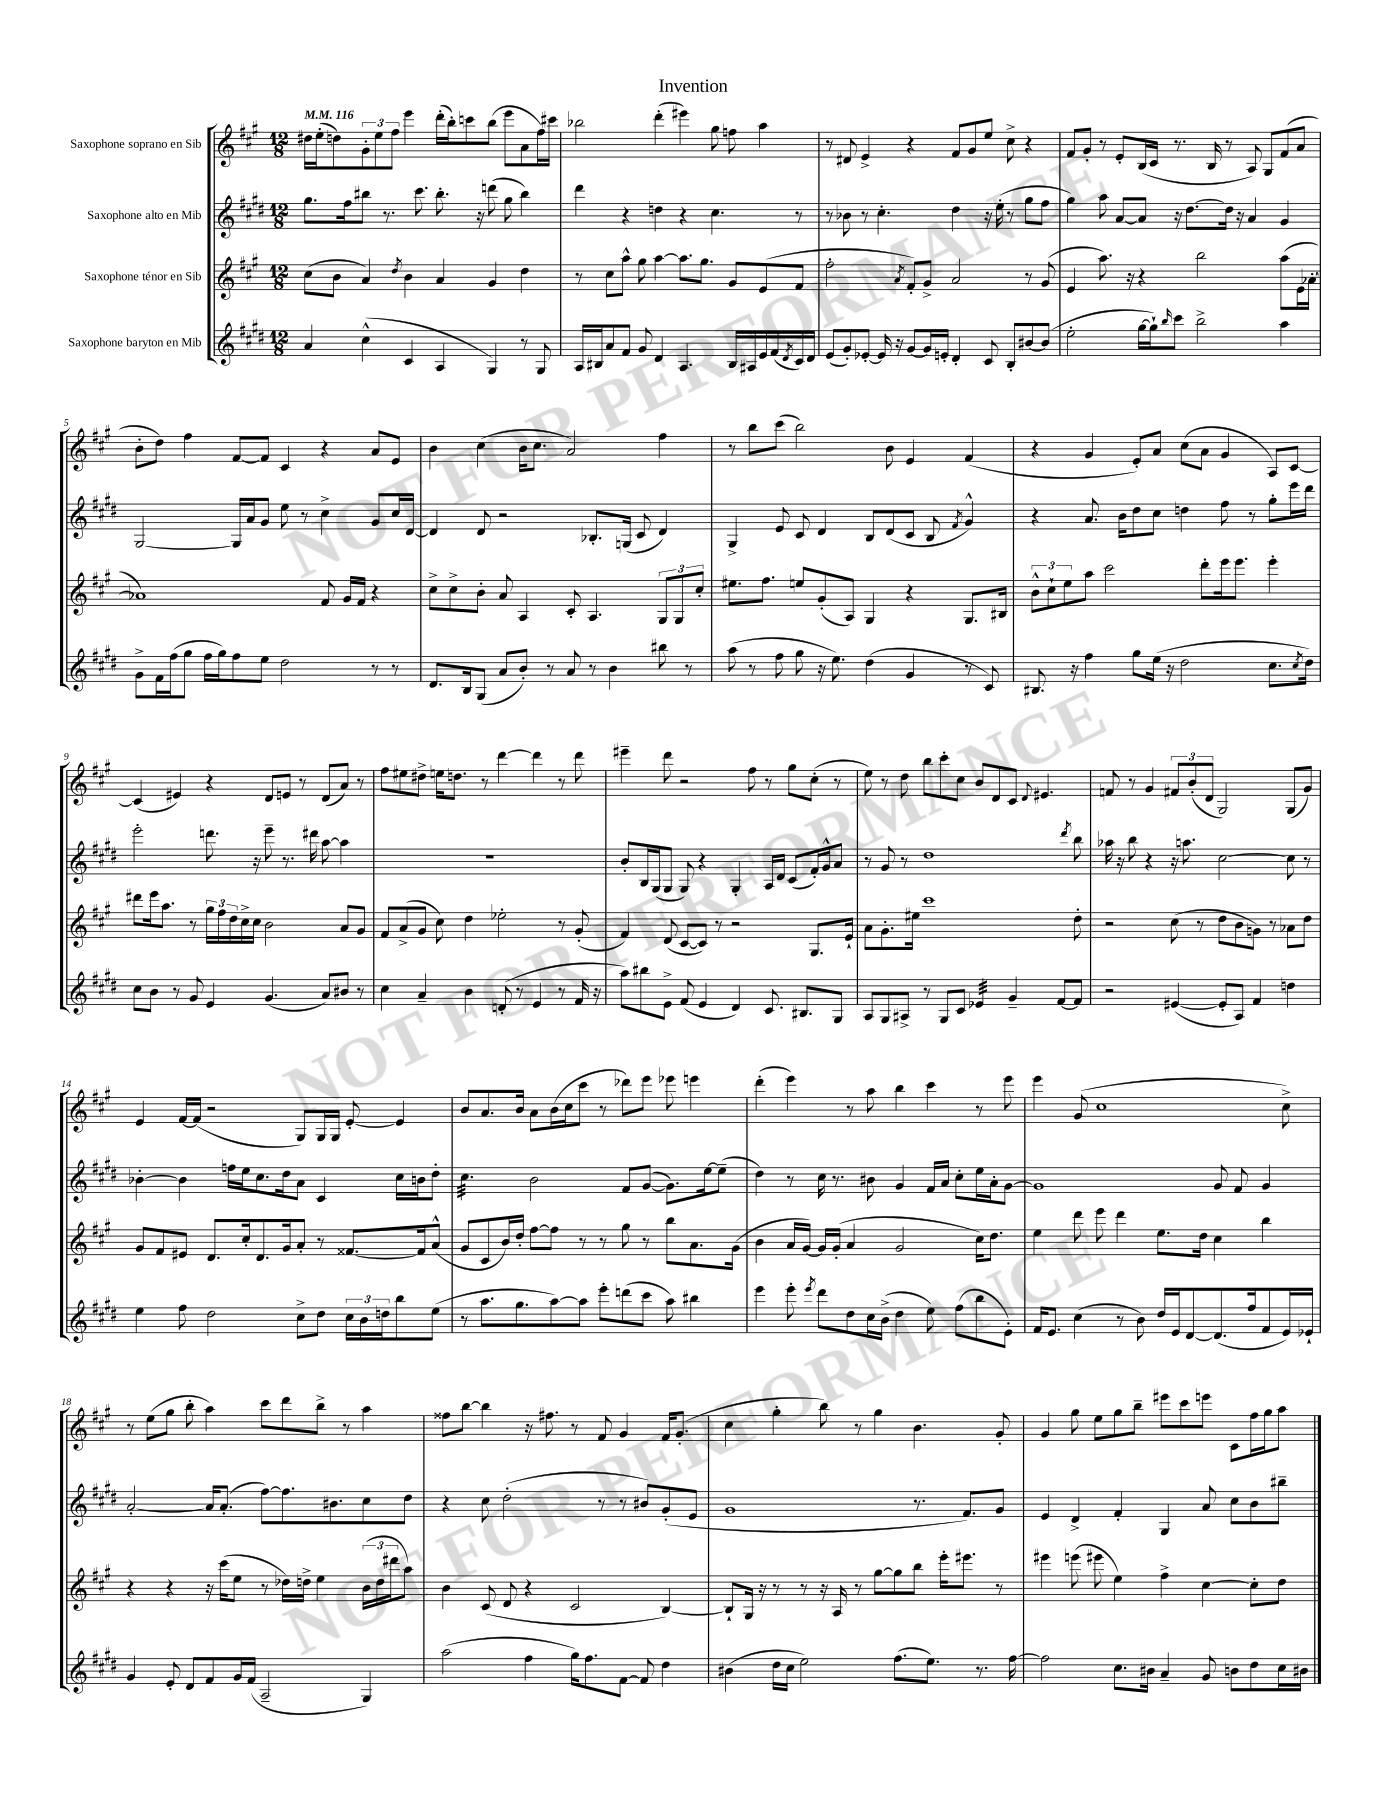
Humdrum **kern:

**kern	**kern	**kern	**kern
*staff4	*staff3	*staff2	*staff1
*clefG2	*clefG2	*clefG2	*clefG2
*k[f#c#g#d#]	*k[f#c#g#]	*k[f#c#g#d#]	*k[f#c#g#]
*M12/8	*M12/8	*M12/8	*M12/8
*MM116	*MM116	*MM116	*MM116
4a	(8cc#	8.gg#	16dd#
.	.	.	(16ee'
.	8b	.	8dd)
.	.	16ff#	.
(4cc#^^	4a)	8bb#	12g#'
.	.	.	12ee
.	.	8.r	.
.	.	.	12ff#
.	8qdd	.	.
4c#	4b	.	4eee
.	.	8.ccc#	.
4A	4a	8.bb#'	(16ddd'
.	.	.	16bb')
.	.	.	8ccc
.	.	16r	.
4G#)	4g#	(8ddd	(8bb
.	.	8gg#	8eee
8r	4dd	4bb#)	8a
8G#	.	.	16ff#)
.	.	.	16ccc#
=	=	=	=
16A	8r	4ddd#	2bb-
16B#	.	.	.
8a	8cc#	.	.
8f#	8aa^^	4r	.
8g#	8gg#	.	.
4d#	[4aa	4dd	(4ddd'
4.A	8.aa]	4r	4eee#)
.	8.gg#	.	.
.	.	4.cc#	8gg#
16B#	8g#	.	8ff
16A#	.	.	.
16e	(8e	.	4aa
(16f#	.	.	.
8qd#	.	.	.
16c#)	8f#	8r	.
16d#	.	.	.
=	=	=	=
(8e	2ff#'	8r	8r
8g#')	.	8b-	8d#
[8e-'	.	8r	4e^
16e-]	.	4.cc#'	.
16r	.	.	.
.	8qa	.	.
[8g#	8f#')	.	4r
16g#]	8g#^	.	.
16e'	.	.	.
4d#'	2a	4dd#	8f#
.	.	.	8g#
8c#	.	16r	8ee
.	.	(16ee'	.
8B'	.	8r	8cc#^
[8b#	8r	8gg#	4r
(8b#]	(8g#	8ff#	.
=	=	=	=
2ee'	4e	4gg#)	8f#
.	.	.	8g#'
.	8.aa)	8aa	8r
.	.	[8a	8e'
.	16r	.	.
[16gg#	4r	8a]	(16B
16gg#`])	.	.	16c#
16qqbb	.	.	.
8ccc#	.	16r	8.r
.	.	[8.dd#	.
2bb^	2bb	.	.
.	.	.	16B
.	.	16dd#]	8r
.	.	16r	.
.	.	4a	8A)
.	.	.	8G#
4aa	(8aa	4g#	(8f#
.	16e	.	8a
.	[16a-'	.	.
=	=	=	=
8g#^	1a-])	[2G#	8b'
16f#	.	.	8dd)
(16ff#	.	.	.
8gg#	.	.	4ff#
16ff#	.	.	.
16gg#)	.	.	.
8ff#	.	16G#]	[8f#
.	.	16a	.
8ee	.	8g#	8f#]
2dd#	.	8ee	4c#
.	.	8r	.
.	8f#	4cc#^	4r
.	16g#	.	.
.	16f#	.	.
8r	4r	8g#	8a
8r	.	16cc#	8e
.	.	[16d#	.
=	=	=	=
8.d#	8cc#^	4d#]	4b
.	8cc#^	.	.
16B	.	.	.
(8G#	8b'	8d#	(4cc#
8a	8a	2r	.
8b')	4A	.	16b
.	.	.	8.cc#
8r	.	.	.
8a	8c#'	.	2a)
8r	4.A	8.B-'	.
4b	.	.	.
.	.	(16G	.
.	.	8c#	.
8bb#	12G#	4d#)	4ff#
.	12G#	.	.
8r	.	.	.
.	12cc#'	.	.
=	=	=	=
(8aa	8.ee#	4G#^	8r
8r	.	.	8bb
.	8.ff#	.	.
8ff#	.	8e	(8ccc#
8gg#	8ee	8c#	2bb)
16r	(8g#'	4d#	.
8.ee)	.	.	.
.	8A)	.	.
(4dd#	4G#	8B	.
.	.	(8d#	8b
4g#	4r	8c#	4e
.	.	8B	.
.	.	8qf#	.
8r	8.G#	4g#^^)	(4f#
8c#)	.	.	.
.	16B#	.	.
=	=	=	=
8.B#	12b^^	4r	4r
.	12cc#`	.	.
.	12ee	.	.
16r	.	.	.
4ff#	8aa	8.a	4g#
.	2ccc#	.	.
.	.	16b	.
8gg#	.	8dd#	8e')
(16ee	.	8cc#	8a
16r	.	.	.
2dd#	.	4dd	(8cc#
.	8ddd'	.	8a
.	16eee	8ff#	4g#
.	8.eee	.	.
.	.	8r	.
8.cc#	4eee'	8gg#'	8A)
.	.	16eee	[8c#
8qcc#	.	.	.
16dd#)	.	16ddd#	.
=	=	=	=
8cc#	8ddd#	2eee'	(4c#]
8b	16eee	.	.
.	8.aa	.	.
8r	.	.	4e#)
8g#	8r	.	.
4e	24gg#	8.ddd	4r
.	24ff#	.	.
.	24dd	.	.
.	16cc#^	.	.
.	16cc#	16r	.
(4.g#	2b	8eee~	8d
.	.	8.r	8e
.	.	.	8r
.	.	16ddd#	.
8a)	.	[8aa	(8d
8b#	8a	4aa]	8a)
8r	8g#	.	8r
=	=	=	=
4cc#	8f#	1.r	8ff#
.	(8a^	.	8ee#
4a~	8g#	.	8dd#^
.	8cc#)	.	16ee
.	.	.	8.dd
4b	4dd	.	.
.	.	.	8r
(8d'	2ee-'	.	[4ddd
8r	.	.	.
4e	.	.	4ddd]
8r	8r	.	8r
16f#	(8g#'	.	8ddd
16r	.	.	.
=	=	=	=
8aa)	4f#)	8b'	4eee#~
8bb#	.	16B	.
.	.	(16G#	.
8e^	(8d	8G#	8ddd
(8f#	[8c#	8G#)	2r
4e	8c#])	4r	.
.	8r	.	.
4d#)	2r	4G#'	.
.	.	.	8ff#
8.c#	.	16A	8r
.	.	16d#	.
.	.	(8c#	8gg#
8.B#	.	.	.
.	8.G#	16f#')	(8cc#'
.	.	16g#^^	.
8G#	.	8a	8r
.	16e`	.	.
=	=	=	=
8A	8a	8r	8ee)
8G#	8.g#'	8g#	8r
8A#^	.	8r	8dd
.	16ee#	.	.
8r	1ccc#	1dd#	8bb
8G#	.	.	8ccc#'
8c#	.	.	8cc#
4e-	.	.	8b
.	.	.	8d
4g#~	.	.	8c#
.	.	.	8qqd
.	.	.	4.e#
[8f#	.	.	.
.	.	8qddd#	.
8f#]	8dd'	8bb	.
=	=	=	=
2r	2r	16aa-	8f
.	.	16r	.
.	.	8bb	8r
.	.	4r	4g#
([4e#	(8cc#	16r	12f#
.	.	8.aa	.
.	.	.	(12b'
.	8r	.	.
.	.	.	12d
8e#']	8dd	[2cc#	2G#)
8A)	8b	.	.
4f#	8g)	.	.
.	8r	.	.
4dd	8a-	8cc#]	(8G#
.	8dd	8r	8g#)
=	=	=	=
4ee	8g#	[4b-'	4e
.	8f#	.	.
8ff#	8e#	4b-]	[16f#
.	.	.	(16f#]
2dd#	8.d	.	2r
.	.	16ff	.
.	16cc#'	16ee	.
.	8.d	8.cc#	.
.	16g#	16dd#	.
8cc#^	8a'	8a	8G#)
8dd#	8r	4c#	16G#
.	.	.	16G#
24cc#	[8.f##	.	[8e'
24b	.	.	.
24dd	.	.	.
8bb	.	16cc#	4e]
.	16f##]	16b	.
(8ee	(8a^^	8dd#'	.
=	=	=	=
8r	8g#	4.cc#	8b
8.aa	8c#	.	8.a
.	16b)	.	.
8.gg#	16dd'	.	16b
.	[8ff#	2b	8a
[8aa)	8ff#]	.	(16b
.	.	.	16cc#
8aa]	8r	.	8ccc#
8eee'	8r	.	8r
(8ddd	8gg#	8f#	8ddd-)
8ccc#	8r	([8g#	8eee
8aa)	8bb	8.g#])	8eee-
4bb#	8.a	.	4eee
.	.	[16ee	.
.	.	(8ee~]	.
.	(16g#	.	.
=	=	=	=
4eee	4b	4dd#)	(4ddd'
8eee'	16a	8r	4eee)
.	[16g#)	.	.
8qeee	.	.	.
8ddd#	16g#]	16cc#	.
.	(16g#'	8.r	.
8dd#	4a	.	8r
16cc#	.	8b#	8aa
(16b^	.	.	.
4dd#	2g#	4g#	4bb
8ee)	.	16f#	4ccc#
.	.	16a	.
(8ff#	.	8cc#'	.
8bb	16cc#)	16ee	8r
.	8.dd	16a'	.
8e')	.	[8g#	8eee
=	=	=	=
16f#	4ee	1g#]	4eee
8.e	.	.	.
(4cc#	8ddd	.	(8g#
.	8eee	.	1cc#
8r	4ddd	.	.
8b)	.	.	.
16dd#	8.ee	.	.
16e	.	.	.
[8d#	.	.	.
.	16dd	.	.
(8.d#]	4cc#	8g#	.
.	.	8f#	.
16ff#	.	.	.
8f#	4bb	4g#	.
16e)	.	.	8cc#^)
16e-`	.	.	.
=	=	=	=
4g#	4r	[2a'	8r
.	.	.	(8ee
8e'	4r	.	8gg#
8d#	.	.	8bb'
8f#	16r	16a]	4aa)
.	(16ccc#	(8.a'	.
16g#	8ee	.	.
(16f#	.	.	.
2A~	8r	[8ff#)	8ccc#
.	16dd-)	8.ff#]	8ddd
.	16dd^	.	.
.	4ee	.	8bb^
.	.	8.b#	.
.	.	.	8r
4G#)	(24b	8cc#	4aa
.	24dd	.	.
.	24ddd#	.	.
.	8aa)	8dd#	.
=	=	=	=
(2aa	4b	4r	8ff##
.	.	.	[8bb
.	(8c#	8cc#	4bb]
.	8d	(2dd#'	.
4ff#	4r	.	16r
.	.	.	8.ff#
16gg#)	2c#	.	8r
8.ff#	.	.	.
.	.	8r	8f#
[8f#	.	8r	4g#
8f#]	.	8b#)	.
4dd#	[4B)	(8g#'	16f#
.	.	.	(8.g#'
.	.	8e	.
=	=	=	=
(4b#	8B`]	1g#	4cc#
.	16G#	.	.
.	16r	.	.
16dd#	8r	.	4gg#'
16cc#	.	.	.
2ee)	8r	.	.
.	16r	.	8bb)
.	16A	.	.
.	8r	.	8r
.	[8gg#	.	4gg#
(8.ff#	8gg#]	.	.
.	8bb	8.r	4.b
8.ee)	.	.	.
.	16eee'	.	.
.	8.eee#	8.f#)	.
8.r	.	.	.
.	8r	8g#	8g#'
[16ff#	.	.	.
=	=	=	=
2ff#]	4eee#	4e	4g#
.	(8eee	4d#^	8gg#
.	8eee#	.	8ee
8.cc#	4ee)	4f#'	8gg#
.	.	.	8bb~
16b#	.	.	.
4a~	4ff#^	4G#	8eee#
.	.	.	8ccc#
8g#	[4cc#	8a	8eee
8b	.	8cc#	8c#
8dd#	8cc#']	8b	16ff#
.	.	.	16gg#
16cc#	8dd	8bb#~	8aa
16b#	.	.	.
==	==	==	==
*-	*-	*-	*-
